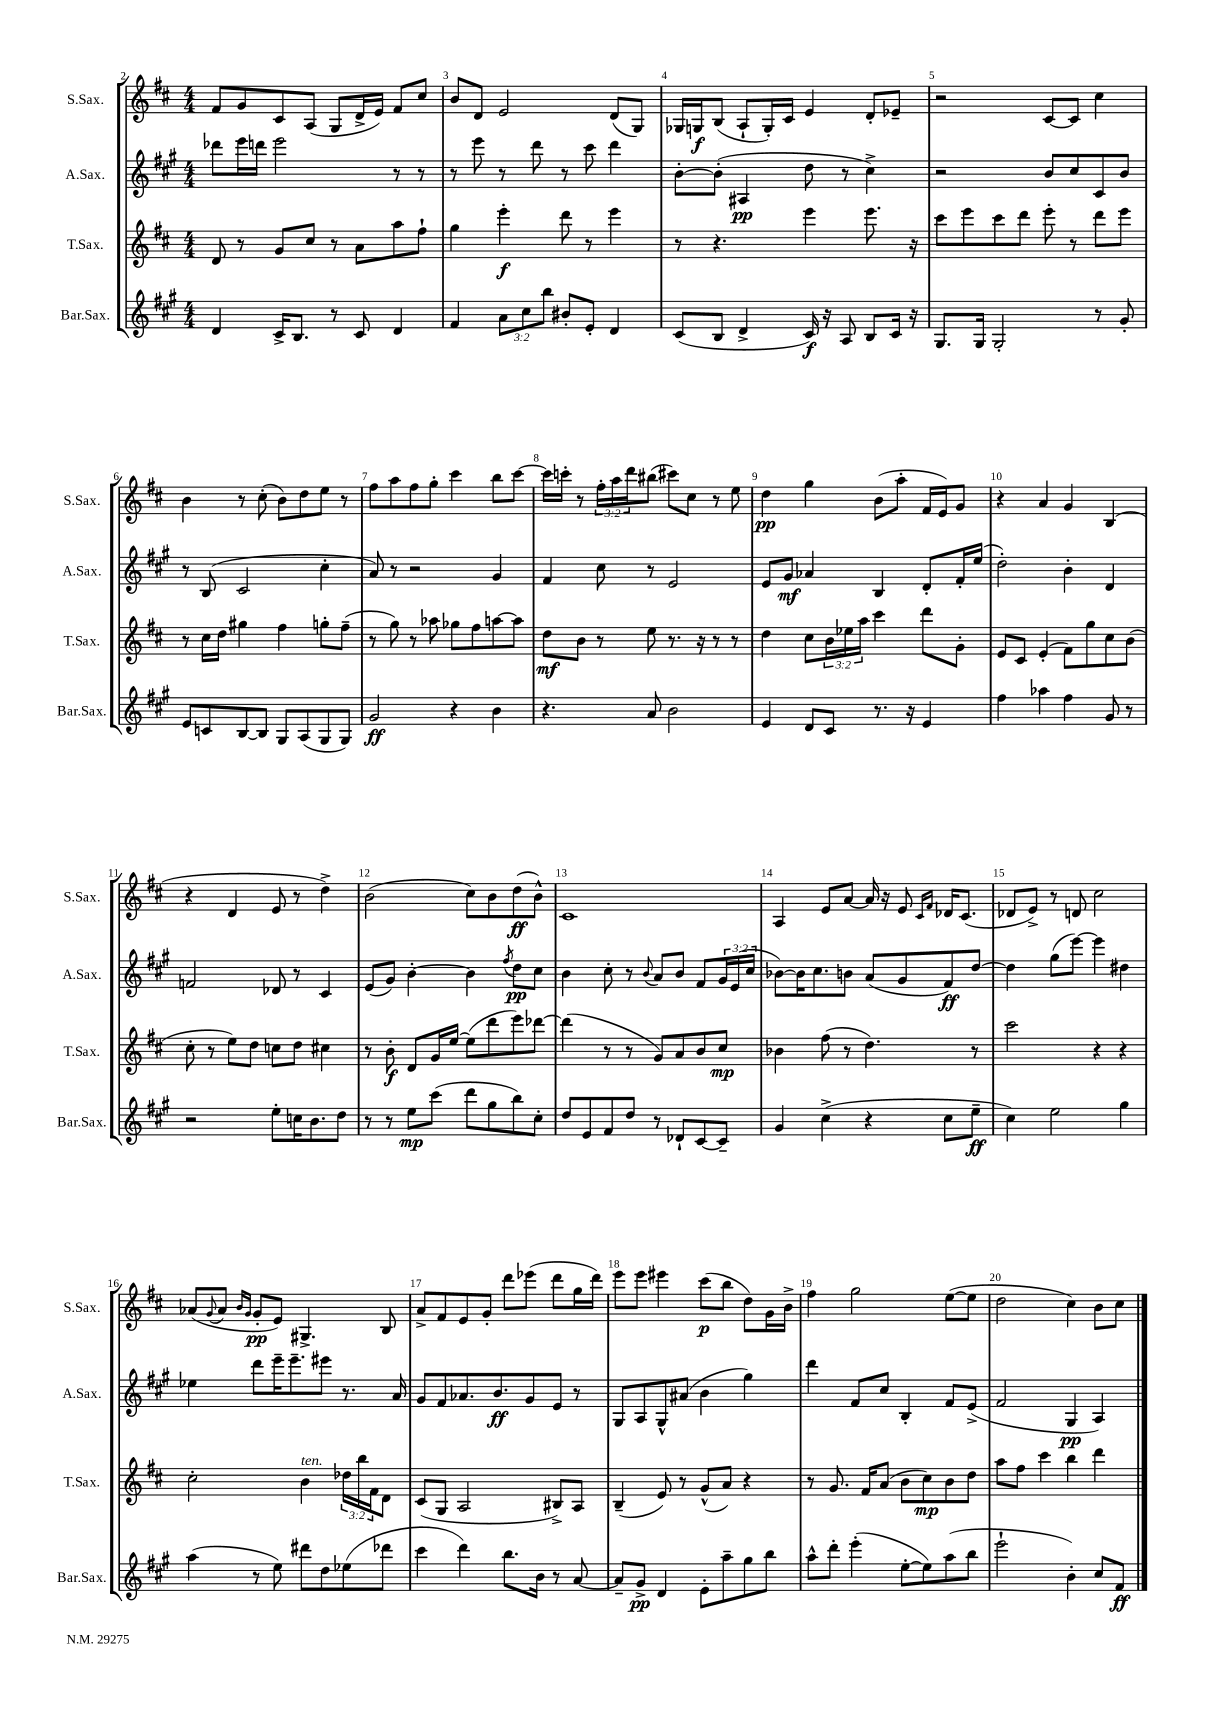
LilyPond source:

<<
\new StaffGroup <<
\new Staff = "s0" \with { instrumentName = "S.Sax." shortInstrumentName = "S.Sax." } {
    \clef treble \key d \major \numericTimeSignature \time 4/4 \override Staff.TupletNumber.text = #tuplet-number::calc-fraction-text
    fis'8 g'8 cis'8 a8( g8 d'16-> e'16) fis'8 cis''8 |
    b'8 d'8 e'2 d'8( g8) |
    ges16 g16\f b8( a8-! g16-.) cis'16 e'4 d'8-. ees'8-- |
    r2 cis'8~ cis'8 cis''4 |
    b'4 r8 cis''8-.( b'8) d''8 e''8 r8 |
    fis''8 a''8 fis''8 g''8-. cis'''4 b''8 cis'''8~ |
    cis'''16 c'''16-. r8 \tuplet 3/2 { fis''16-. a''16 d'''16 } bis''8( cis'''8) cis''8 r8 e''8 |
    d''4\pp g''4 b'8( a''8-. fis'16 e'16) g'8 |
    r4 a'4 g'4 b4( |
    r4 d'4 e'8 r8 d''4->) |
    b'2( cis''8) b'8 d''8\ff( b'8-^) |
    cis'1 |
    a4 e'8 a'8~ a'16 r16 e'8 \grace { cis'16 fis'16 } des'16 cis'8.( |
    des'8 e'8->) r8 d'8 cis''2 |
    aes'8( \appoggiatura { g'8 } aes'8 \grace { b'16 g'16 } g'8-.\pp e'8) gis4.-> b8 |
    a'8-> fis'8 e'8 g'8-. d'''8 ees'''8( d'''8 g''16 d'''16) |
    e'''8 e'''8 eis'''4 cis'''8\p( b''8 d''8) g'16 b'16-> |
    fis''4 g''2 e''8~( e''8 |
    d''2 cis''4) b'8 cis''8 \bar "|." |
}
\new Staff = "s1" \with { instrumentName = "A.Sax." shortInstrumentName = "A.Sax." } {
    \clef treble \key a \major \numericTimeSignature \time 4/4 \override Staff.TupletNumber.text = #tuplet-number::calc-fraction-text
    des'''8 e'''16 d'''16 e'''2 r8 r8 |
    r8 e'''8 r8 d'''8 r8 cis'''8 d'''4 |
    b'8~-. b'8-.( ais4\pp d''8 r8 cis''4->) |
    r2 b'8 cis''8 cis'8 b'8 |
    r8 b8( cis'2 cis''4-. |
    a'8) r8 r2 gis'4 |
    fis'4 cis''8 r8 e'2 |
    e'8 gis'8\mf aes'4 b4 d'8-. fis'16-. e''16( |
    d''2-.) b'4-. d'4 |
    f'2 des'8 r8 cis'4 |
    e'8( gis'8) b'4~-. b'4 \acciaccatura { fis''8 } d''8\pp cis''8 |
    b'4 cis''8-. r8 \appoggiatura { b'8 } a'8 b'8 fis'8 \tuplet 3/2 { gis'16 e'16( cis''16 } |
    bes'8~) bes'16 cis''8. b'8 a'8( gis'8 fis'8\ff) d''8~ |
    d''4 gis''8( e'''8~) e'''4 dis''4 |
    ees''4 d'''8 e'''16-- e'''8.-- eis'''8 r8. a'16 |
    gis'8 fis'8 aes'8. b'8.\ff gis'8 e'8 r8 |
    gis8 a8 gis8-^ ais'8( b'4 gis''4) |
    d'''4 fis'8 cis''8 b4-. fis'8 e'8->( |
    fis'2 gis4\pp a4) \bar "|." |
}
\new Staff = "s2" \with { instrumentName = "T.Sax." shortInstrumentName = "T.Sax." } {
    \clef treble \key d \major \numericTimeSignature \time 4/4 \override Staff.TupletNumber.text = #tuplet-number::calc-fraction-text
    d'8 r8 g'8 cis''8 r8 a'8 a''8 fis''8-! |
    g''4 e'''4-.\f d'''8 r8 e'''4 |
    r8 r4. e'''4 e'''8. r16 |
    cis'''8 e'''8 cis'''8 d'''8 e'''8-. r8 d'''8 e'''8 |
    r8 cis''16 d''16 gis''4 fis''4 g''8-. fis''8--( |
    r8 g''8) r8 aes''8 ges''8 fis''8 a''8~ a''8 |
    d''8\mf b'8 r8 e''8 r8. r16 r8 r8 |
    d''4 cis''8 \tuplet 3/2 { b'16 ees''16 a''16 } cis'''4 d'''8 g'8-. |
    e'8 cis'8 e'4-.( fis'8) g''8 cis''8 b'8( |
    cis''8-. r8 e''8) d''8 c''8 d''8 cis''4 |
    r8 b'8-.\f d'8 g'16 e''16~ e''8( d'''8 e'''8) des'''8~ |
    des'''4( r8 r8 g'8) a'8 b'8 cis''8\mp |
    bes'4 fis''8( r8 d''4.) r8 |
    cis'''2 r4 r4 |
    cis''2-. b'4^\markup { \italic "ten." } \tuplet 3/2 { des''16 b''16 fis'16 } d'8 |
    cis'8( g8 a2 bis8->) a8 |
    b4--( e'8) r8 g'8-^( a'8) r4 |
    r8 g'8. fis'16 a'8( b'8 cis''8\mp) b'8 d''8 |
    a''8 fis''8 cis'''4 b''4 d'''4 \bar "|." |
}
\new Staff = "s3" \with { instrumentName = "Bar.Sax." shortInstrumentName = "Bar.Sax." } {
    \clef treble \key a \major \numericTimeSignature \time 4/4 \override Staff.TupletNumber.text = #tuplet-number::calc-fraction-text
    d'4 cis'16-> b8. r8 cis'8 d'4 |
    fis'4 \tuplet 3/2 { a'8 cis''8 b''8 } bis'8-. e'8-. d'4 |
    cis'8( b8 d'4-> cis'16\f) r16 a8 b8 cis'16 r16 |
    gis8. gis16 gis2-. r8 gis'8-. |
    e'8 c'8 b8~ b8 gis8 a8( gis8 gis8) |
    gis'2\ff r4 b'4 |
    r4. a'8 b'2 |
    e'4 d'8 cis'8 r8. r16 e'4 |
    fis''4 aes''4 fis''4 gis'8 r8 |
    r2 e''8-. c''16 b'8. d''8 |
    r8 r8 e''8\mp cis'''8( d'''8 gis''8 b''8) cis''8-. |
    d''8 e'8 fis'8 d''8 r8 des'8-! cis'8~ cis'8-- |
    gis'4 cis''4->( r4 cis''8 e''8--\ff |
    cis''4) e''2 gis''4 |
    a''4( r8 e''8) dis'''8 d''8 ees''8( des'''8 |
    cis'''4 d'''4) b''8. b'16 r8 a'8~ |
    a'8-- gis'8->\pp d'4 e'8-. a''8-- gis''8 b''8 |
    a''8-^ d'''8-. e'''4-.( e''8~-. e''8) a''8( b''8 |
    e'''2-! b'4-.) cis''8 fis'8\ff \bar "|." |
}
>>
>>
\layout { \context { \Score currentBarNumber = #2 \override BarNumber.break-visibility = ##(#f #t #t) barNumberVisibility = #all-bar-numbers-visible } }
